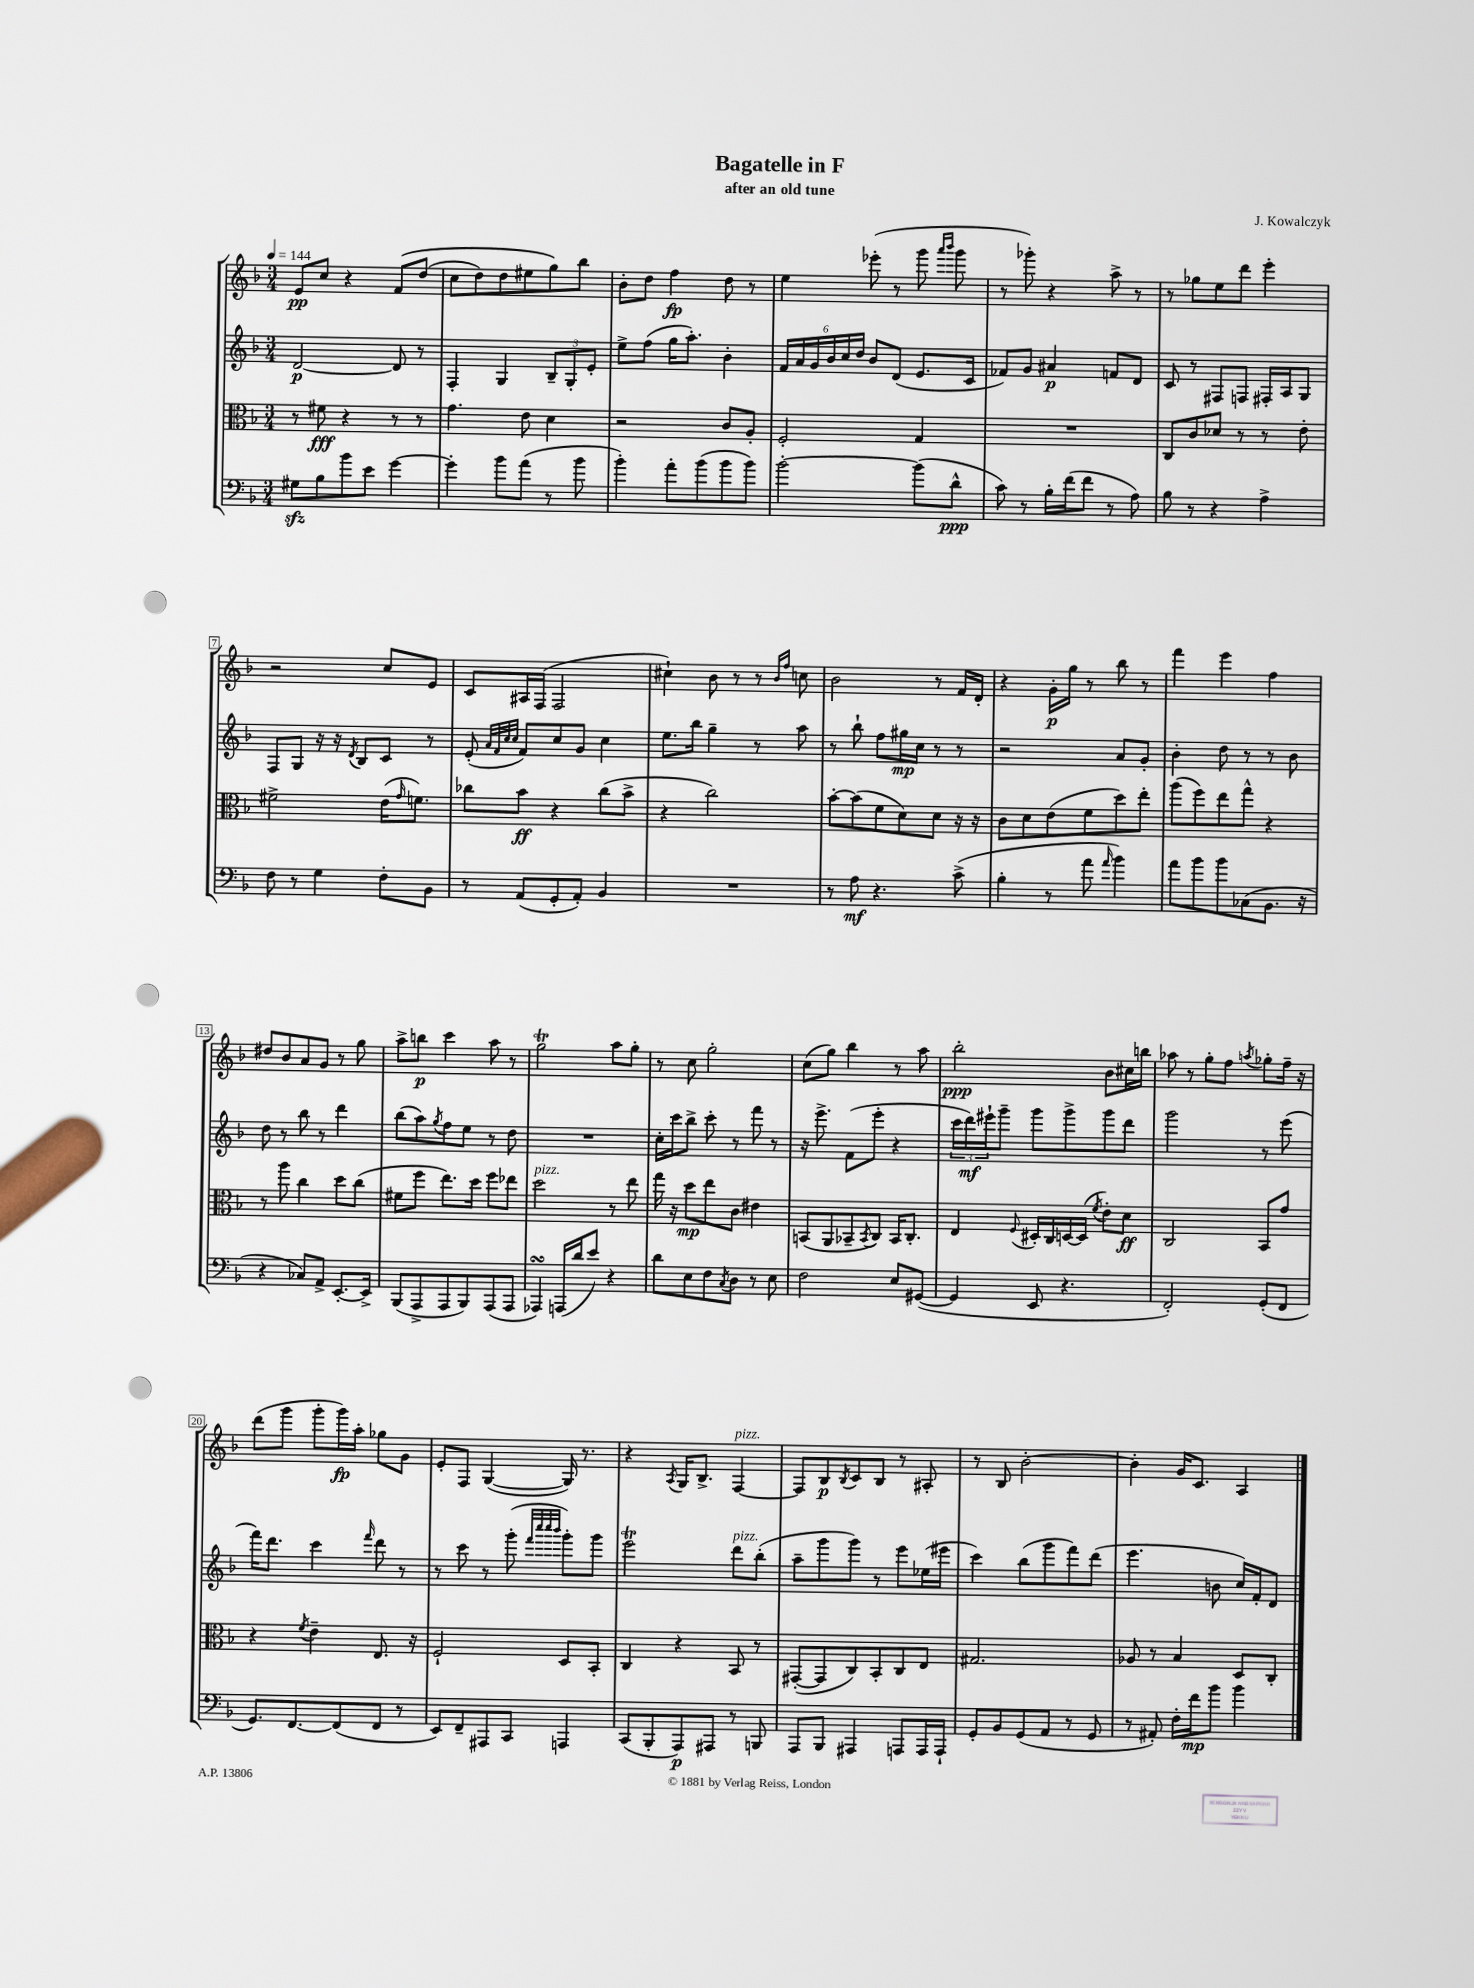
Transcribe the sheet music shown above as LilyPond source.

\header { title = "Bagatelle in F" composer = "J. Kowalczyk" subtitle = "after an old tune" }
<<
\new StaffGroup <<
\new Staff = "s0" {
    \clef treble \key f \major \numericTimeSignature \time 3/4 \tempo 4 = 144
    e'8\pp c''8 r4 f'8\( d''8( |
    c''8 d''8) d''8 eis''8 g''8\) bes''8 |
    bes'8-. d''8 f''4\fp d''8 r8 |
    e''4 ees'''8-.( r8 g'''8 \grace { a'''16 bes'''16 } g'''8 |
    r8 ges'''8-.) r4 a''8-> r8 |
    r8 ges''8 e''8 d'''8 e'''4-. |
    r2 c''8 e'8 |
    c'8 ais16 f16( f2 |
    cis''4-!) bes'8 r8 r8 \grace { bes'16 f''16 } c''8 |
    bes'2 r8 f'16 d'16-. |
    r4 g'16-.\p g''16 r8 bes''8 r8 |
    f'''4 e'''4 f''4 |
    dis''8 bes'8 a'8 g'8 r8 g''8 |
    a''8-> b''8\p c'''4 a''8 r8 |
    g''2\trill a''8 g''8-. |
    r8 c''8 g''2-. |
    c''8( g''8) bes''4 r8 a''8 |
    bes''2-.\ppp bes'8 cis''16 b''16 |
    aes''8 r8 g''8-. f''8 \acciaccatura { a''8 } ges''8-. f''16-- r16 |
    d'''8( g'''8 g'''8-. g'''16\fp) a''16-. ges''8 g'8 |
    e'8-. f8 g4~( g16) r8. |
    r4 \acciaccatura { a8 } g16 bes8.-> f4~^\markup { \italic "pizz." } |
    f8 bes8\p \acciaccatura { bes8 } c'8 bes8 r8 ais8-. |
    r8 bes8 bes'2~-. |
    bes'4-. g'16 c'8. a4 \bar "|." |
}
\new Staff = "s1" {
    \clef treble \key f \major \numericTimeSignature \time 3/4
    d'2~\p d'8 r8 |
    f4-. g4 \tuplet 3/2 { bes8-- g8-. e'8-. } |
    e''8-> f''8( g''16 a''8.-.) bes'4-. |
    \tuplet 6/4 { f'16 a'16 g'16 bes'16 c''16 d''16 } bes'8 d'8( e'8. c'16 |
    fes'8) g'8 ais'4\p f'8 d'8 |
    c'8 r8 fis8 f8 fis16-. a16 g8 |
    f8 g8 r16 r16 \acciaccatura { d'8 } bes8 c'8 r8 |
    e'8-.( \grace { a'32 f'32 c''32 c''32 } f'8) c''8 g'8 c''4 |
    e''8. bes''16 g''4-- r8 a''8 |
    r8 bes''8-! f''8 gis''16\mp c''16 r8 r8 |
    r2 a'8 g'8-. |
    bes'4-. d''8 r8 r8 bes'8 |
    d''8 r8 bes''8 r8 d'''4 |
    bes''8( a''8) \acciaccatura { g''8 } f''8 e''8 r8 d''8 |
    R2. |
    c''16-. c'''16 bes''8-> c'''8-. r8 f'''8 r8 |
    r16 e'''8.-> f'8( e'''8-. r4 |
    \tuplet 3/2 { c'''16 d'''16\mf) eis'''16-! } g'''8-- g'''8 g'''8-> g'''8 d'''8 |
    g'''2 r8 e'''8( |
    f'''16) d'''8. c'''4 \grace { f'''16 } d'''8 r8 |
    r8 c'''8 r8 g'''8-.( \grace { f'''32 c''''32 c''''32 bes'''32 } g'''8-.) g'''8 |
    e'''2\trill d'''8^\markup { \italic "pizz." } bes''8-.( |
    a''8-- g'''8 g'''8) r8 e'''8 ees''16( eis'''16 |
    c'''4) bes''8( g'''8 f'''8) d'''8( |
    e'''4. b'8 c''16) f'16-. d'8 \bar "|." |
}
\new Staff = "s2" {
    \clef alto \key f \major \numericTimeSignature \time 3/4
    r8 fis'8\fff r4 r8 r8 |
    g'4. e'8 d'4 |
    r2 c'8 a8-. |
    f2-. g4 |
    R2. |
    c8 c'8 des'8 r8 r8 e'8-. |
    fis'2-> e'16( \grace { g'16 } f'8.) |
    ces''8 bes'8\ff r4 ces''8( bes'8-> |
    r4 c''2) |
    bes'8~-. bes'8( f'8 d'8) d'8 r16 r16 |
    c'8 d'8 e'8( f'8 d''8) e''8-. |
    a''8( f''8) e''8 g''8-^ r4 |
    r8 a''8 c''4 d''8 c''8( |
    fis'8 f''8 e''8.) d''16 f''8 ees''8 |
    d''2^\markup { \italic "pizz." } r8 e''8 |
    g''16 r16 d''8\mp e''8 c'8 eis'4 |
    b,8( a,8 bes,8-- \acciaccatura { bes,8 } c8) bes,16 c8.-. |
    e4 \appoggiatura { f8 } dis16-. c16 d16~ d16( \acciaccatura { f'8 } e'8-.) d'8\ff |
    c2 bes,8 g'8 |
    r4 \acciaccatura { f'8 } e'4-- e8. r16 |
    f2-! d8 bes,8-. |
    c4 r4 bes,8 r8 |
    gis,8~-.( gis,8 c8) bes,8-. c8 e8 |
    gis2. |
    aes8 r8 bes4 d8 c8-. \bar "|." |
}
\new Staff = "s3" {
    \clef bass \key f \major \numericTimeSignature \time 3/4
    gis8\sfz bes8 bes'8 e'8 g'4~ |
    g'4-. bes'8 a'8( r8 bes'8 |
    bes'4-.) a'8-. bes'8( bes'8 bes'8) |
    bes'2~-. bes'8( d'8-^\ppp |
    c'8) r8 bes16-. f'16( f'8 r8 a8) |
    bes8 r8 r4 a4-> |
    f8 r8 g4 f8-. bes,8 |
    r8 a,8( g,8-. a,8-.) bes,4 |
    R2. |
    r8 a8\mf r4. c'8->( |
    bes4-. r8 a'8 \grace { a'16 } bes'4) |
    a'8 bes'8 bes'8 ces8( bes,8. r16 |
    r4 ces8) a,8-> e,8.~-. e,16-> |
    bes,,8( a,,8-> a,,8 bes,,8) a,,8( a,,8 |
    aes,,4\turn) a,,16( d'16 e'8) r4 |
    d'8 e8 f8 \acciaccatura { c8 } d8 r8 e8 |
    f2 e8 gis,8~( |
    gis,4 e,8 r4. |
    f,2-.) g,8-.( f,8 |
    g,8.) f,8.~ f,8( f,8 r8 |
    e,8) f,8-- ais,,8 c,8 a,,4 |
    c,8( bes,,8-. a,,8\p) ais,,8 r8 b,,8 |
    a,,8 bes,,8 ais,,4 a,,8 a,,16 a,,16-! |
    g,8-. bes,8 g,8( a,8 r8 g,8 |
    r8 ais,8-.) f16-. f'16\mp bes'8 bes'4 \bar "|." |
}
>>
>>
\layout { \context { \Score \override BarNumber.stencil = #(make-stencil-boxer 0.1 0.3 ly:text-interface::print) } }
